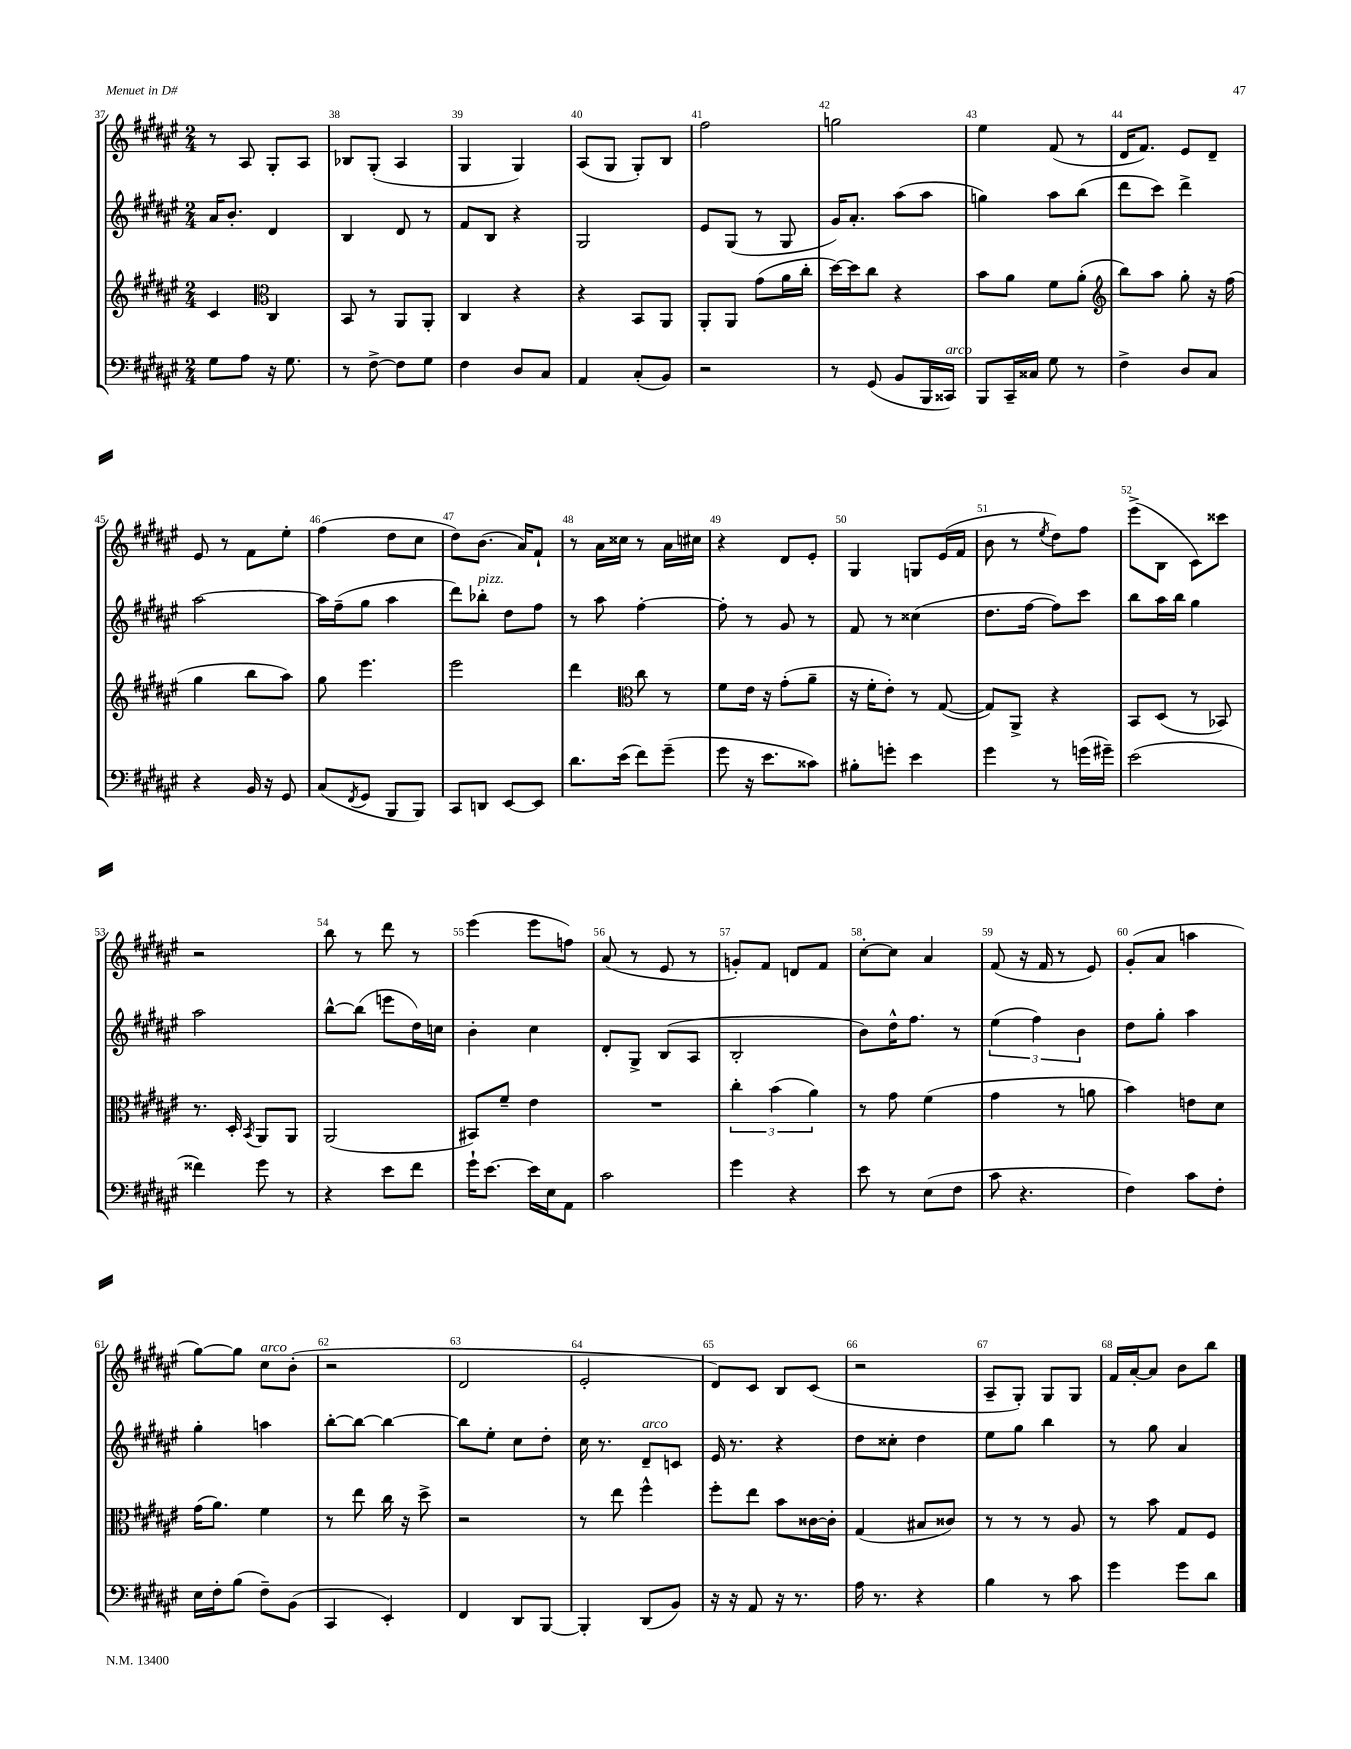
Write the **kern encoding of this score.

**kern	**kern	**kern	**kern
*part4	*part3	*part2	*part1
*staff4	*staff3	*staff2	*staff1
*clefF4	*clefG2	*clefG2	*clefG2
*k[f#c#g#d#a#e#]	*k[f#c#g#d#a#e#]	*k[f#c#g#d#a#e#]	*k[f#c#g#d#a#e#]
*M2/4	*M2/4	*M2/4	*M2/4
=37	=37	=37	=37
8G#\L	4c#/	16a#/KL	8r
.	.	8.b'/J	.
8A#\J	.	.	8A#/
*	*clefC3	*	*
16r	4C#/	4d#/	8G#'/L
8.G#\	.	.	.
.	.	.	8A#/J
=38	=38	=38	=38
8r	8BB/	4B/	8B-X/L
[8F#^\	8r	.	(8G#'/J
8F#\L]	8AA#/L	8d#/	4A#/
8G#\J	8AA#'/J	8r	.
=39	=39	=39	=39
4F#\	4C#/	8f#/L	4G#/
.	.	8B/J	.
8D#/L	4r	4r	4G#/)
8C#/J	.	.	.
=40	=40	=40	=40
4AA#/	4r	2G#/	(8A#/L
.	.	.	8G#/J
(8C#'/L	8BB/L	.	8G#'/L)
8BB/J)	8AA#/J	.	8B/J
=41	=41	=41	=41
2r	8AA#'/L	8e#/L	2ff#\
.	8AA#/J	(8G#/J	.
.	(8g#\L	8r	.
.	16a#\L	8G#/	.
.	16cc#'\JJ	.	.
=42	=42	=42	=42
8r	[16dd#\LL)	16g#/KL)	2ggn\
.	16dd#\J]	8.a#'/J	.
(8GG#/	8cc#\J	.	.
8BB/L	4r	(8aa#\L	.
16BBB/L	.	8aa#\J	.
!LO:TX:a:i:t=arco	!	!	!
16CC##X/JJ)	.	.	.
=43	=43	=43	=43
8BBB/L	8b\L	4ggn\)	4ee#\
16CC#~/L	8a#\J	.	.
16C##X/JJ	.	.	.
8G#\	8f#\L	8aa#\L	(8f#/
8r	(8a#'\J	(8bb\J	8r
=44	=44	=44	=44
*	*clefG2	*	*
4F#^\	8bb\L)	8ddd#\L	16d#/KL
.	.	.	8.f#/J)
.	8aa#\J	8ccc#\J)	.
8D#/L	8gg#'\	4ddd#^\	8e#/L
8C#/J	16r	.	8d#~/J
.	(16ff#\	.	.
!!LO:LB:g=z
=45	=45	=45	=45
4r	4gg#\	[2aa#\	8e#/
.	.	.	8r
16BB/	8bb\L	.	8f#\L
16r	.	.	.
8GG#/	8aa#\J)	.	8ee#'\J
=46	=46	=46	=46
(8C#/L	8gg#\	16aa#\LL]	(4ff#\
.	.	(16ff#~\J	.
8qFF#/	.	.	.
8GG#/J	4.eee#\	8gg#\J	.
8BBB/L	.	4aa#\	8dd#\L
8BBB/J)	.	.	8cc#\J
=47	=47	=47	=47
8CC#/L	2eee#\	8ddd#\L)	8dd#\L)
!	!	!LO:TX:a:i:t=pizz.	!
8DDn/J	.	8bb-X'\J	(8.b\J
[8EE#/L	.	8dd#\L	.
.	.	.	16a#/KL)
8EE#/J]	.	8ff#\J	8f#`/J
=48	=48	=48	=48
8.d#\L	4ddd#\	8r	8r
.	.	8aa#\	16a#\LL
(16e#\Jk	.	.	16cc##X\JJ
*	*clefC3	*	*
8f#\L)	8cc#\	[4ff#'\	8r
(8g#~\J	8r	.	16a#\LL
.	.	.	16cc#X\JJ
=49	=49	=49	=49
8g#\	8f#\L	8ff#'\]	4r
16r	16e#\Jk	8r	.
8.e#\L	16r	.	.
.	(8g#'\L	8g#/	8d#/L
8c##X\J)	8a#~\J	8r	8e#'/J
=50	=50	=50	=50
8B#X'\L	16r	8f#/	4G#/
.	16f#'\KL	.	.
8gn'\J	8e#'\J)	8r	.
4e#\	8r	(4cc##X\	8Gn/L
.	([8G#/	.	(16e#/L
.	.	.	16f#/JJ
=51	=51	=51	=51
4g#\	8G#/L])	8.dd#\L	8b\
.	8AA#^/J	.	8r
.	.	[16ff#\Jk	.
.	.	.	8qee#/
8r	4r	8ff#\L])	8dd#\L)
(16gn\LL	.	8ccc#\J	8ff#\J
16g#X~\JJ)	.	.	.
=52	=52	=52	=52
(2e#\	8BB/L	8bb\L	(8eee#^\L
.	(8D#/J	16aa#\L	8B\J
.	.	16bb\JJ	.
.	8r	4gg#\	8c#\L)
.	8BB-X/)	.	8ccc##X\J
!!LO:LB:g=z
=53	=53	=53	=53
4f##X\)	8.r	2aa#\	2r
.	16D#'/	.	.
.	8qBB/	.	.
8g#\	8AA#/L	.	.
8r	8AA#/J	.	.
=54	=54	=54	=54
4r	(2AA#/	[8bb^^\L	8bb\
.	.	(8bb\J]	8r
8e#\L	.	8eeen\L	8ddd#\
8f#\J	.	16dd#\L)	8r
.	.	16ccn\JJ	.
=55	=55	=55	=55
16g#`\KL	8BB#X/L)	4b'\	(4eee#\
[8.e#\J	.	.	.
.	8f#~/J	.	.
16e#\LL]	4e#\	4cc#\	8eee#\L
16E#\J	.	.	.
8AA#\J	.	.	8ffn\J)
=56	=56	=56	=56
2c#\	2r	8d#'/L	(8a#/
.	.	8G#^/J	8r
.	.	(8B/L	8e#/
.	.	8A#/J	8r
=57	=57	=57	=57
4g#\	6cc#'\	2B'/	8gn'/L)
.	.	.	8f#/J
.	(6b\	.	.
4r	.	.	8dn/L
.	6a#\)	.	.
.	.	.	8f#/J
=58	=58	=58	=58
8e#\	8r	8b\L)	[8cc#'\L
8r	8g#\	16dd#^^\K	8cc#\J]
.	.	8.ff#\J	.
(8E#\L	(4f#\	.	4a#/
8F#\J	.	8r	.
=59	=59	=59	=59
8c#\	4g#\	(6ee#\	(8f#/
4.r	.	.	16r
.	.	6ff#\)	.
.	.	.	16f#/
.	8r	.	8r
.	.	6b\	.
.	8an\	.	8e#/)
=60	=60	=60	=60
4F#\)	4b\)	8dd#\L	(8g#'/L
.	.	8gg#'\J	8a#/J
8c#\L	8en\L	4aa#\	4aan\
8F#'\J	8d#\J	.	.
!!LO:LB:g=z
=61	=61	=61	=61
16E#\LL	(16g#\KL	4gg#'\	[8gg#\L)
16F#'\J	8.a#\J)	.	.
(8B\J	.	.	8gg#\J]
!	!	!	!LO:TX:a:i:t=arco
8F#~\L)	4f#\	4aan\	8cc#\L
(8BB\J	.	.	(8b'\J
=62	=62	=62	=62
4CC#/	8r	[8bb'\L	2r
.	8ee#\	8bb\J_	.
4EE#'/)	16cc#\	4bb\_	.
.	16r	.	.
.	8dd#^\	.	.
=63	=63	=63	=63
4FF#/	2r	8bb\L]	2d#/
.	.	8ee#'\J	.
8DD#/L	.	8cc#\L	.
[8BBB/J	.	8dd#'\J	.
=64	=64	=64	=64
4BBB'/]	8r	16cc#\	2e#'/
.	.	8.r	.
.	8ee#\	.	.
!	!	!LO:TX:a:i:t=arco	!
(8DD#/L	4ff#^^\	8d#~/L	.
8BB/J)	.	8cn/J	.
=65	=65	=65	=65
16r	8ff#'\L	16e#/	8d#/L)
16r	.	8.r	.
8AA#/	8ee#\J	.	8c#/J
16r	8b\L	4r	8B/L
8.r	.	.	.
.	[16c##X\L	.	(8c#/J
.	16c##'\JJ]	.	.
=66	=66	=66	=66
16A#\	(4G#/	8dd#\L	2r
8.r	.	.	.
.	.	8cc##X'\J	.
4r	8B#X/L	4dd#\	.
.	8c##X/J)	.	.
=67	=67	=67	=67
4B\	8r	8ee#\L	8A#~/L
.	8r	8gg#\J	8G#'/J)
8r	8r	4bb\	8G#/L
8c#\	8A#/	.	8G#/J
=68	=68	=68	=68
4g#\	8r	8r	16f#/LL
.	.	.	[16a#'/J
.	8b\	8gg#\	8a#/J]
8g#\L	8G#/L	4a#/	8b\L
8d#\J	8F#/J	.	8bb\J
==	==	==	==
*-	*-	*-	*-
